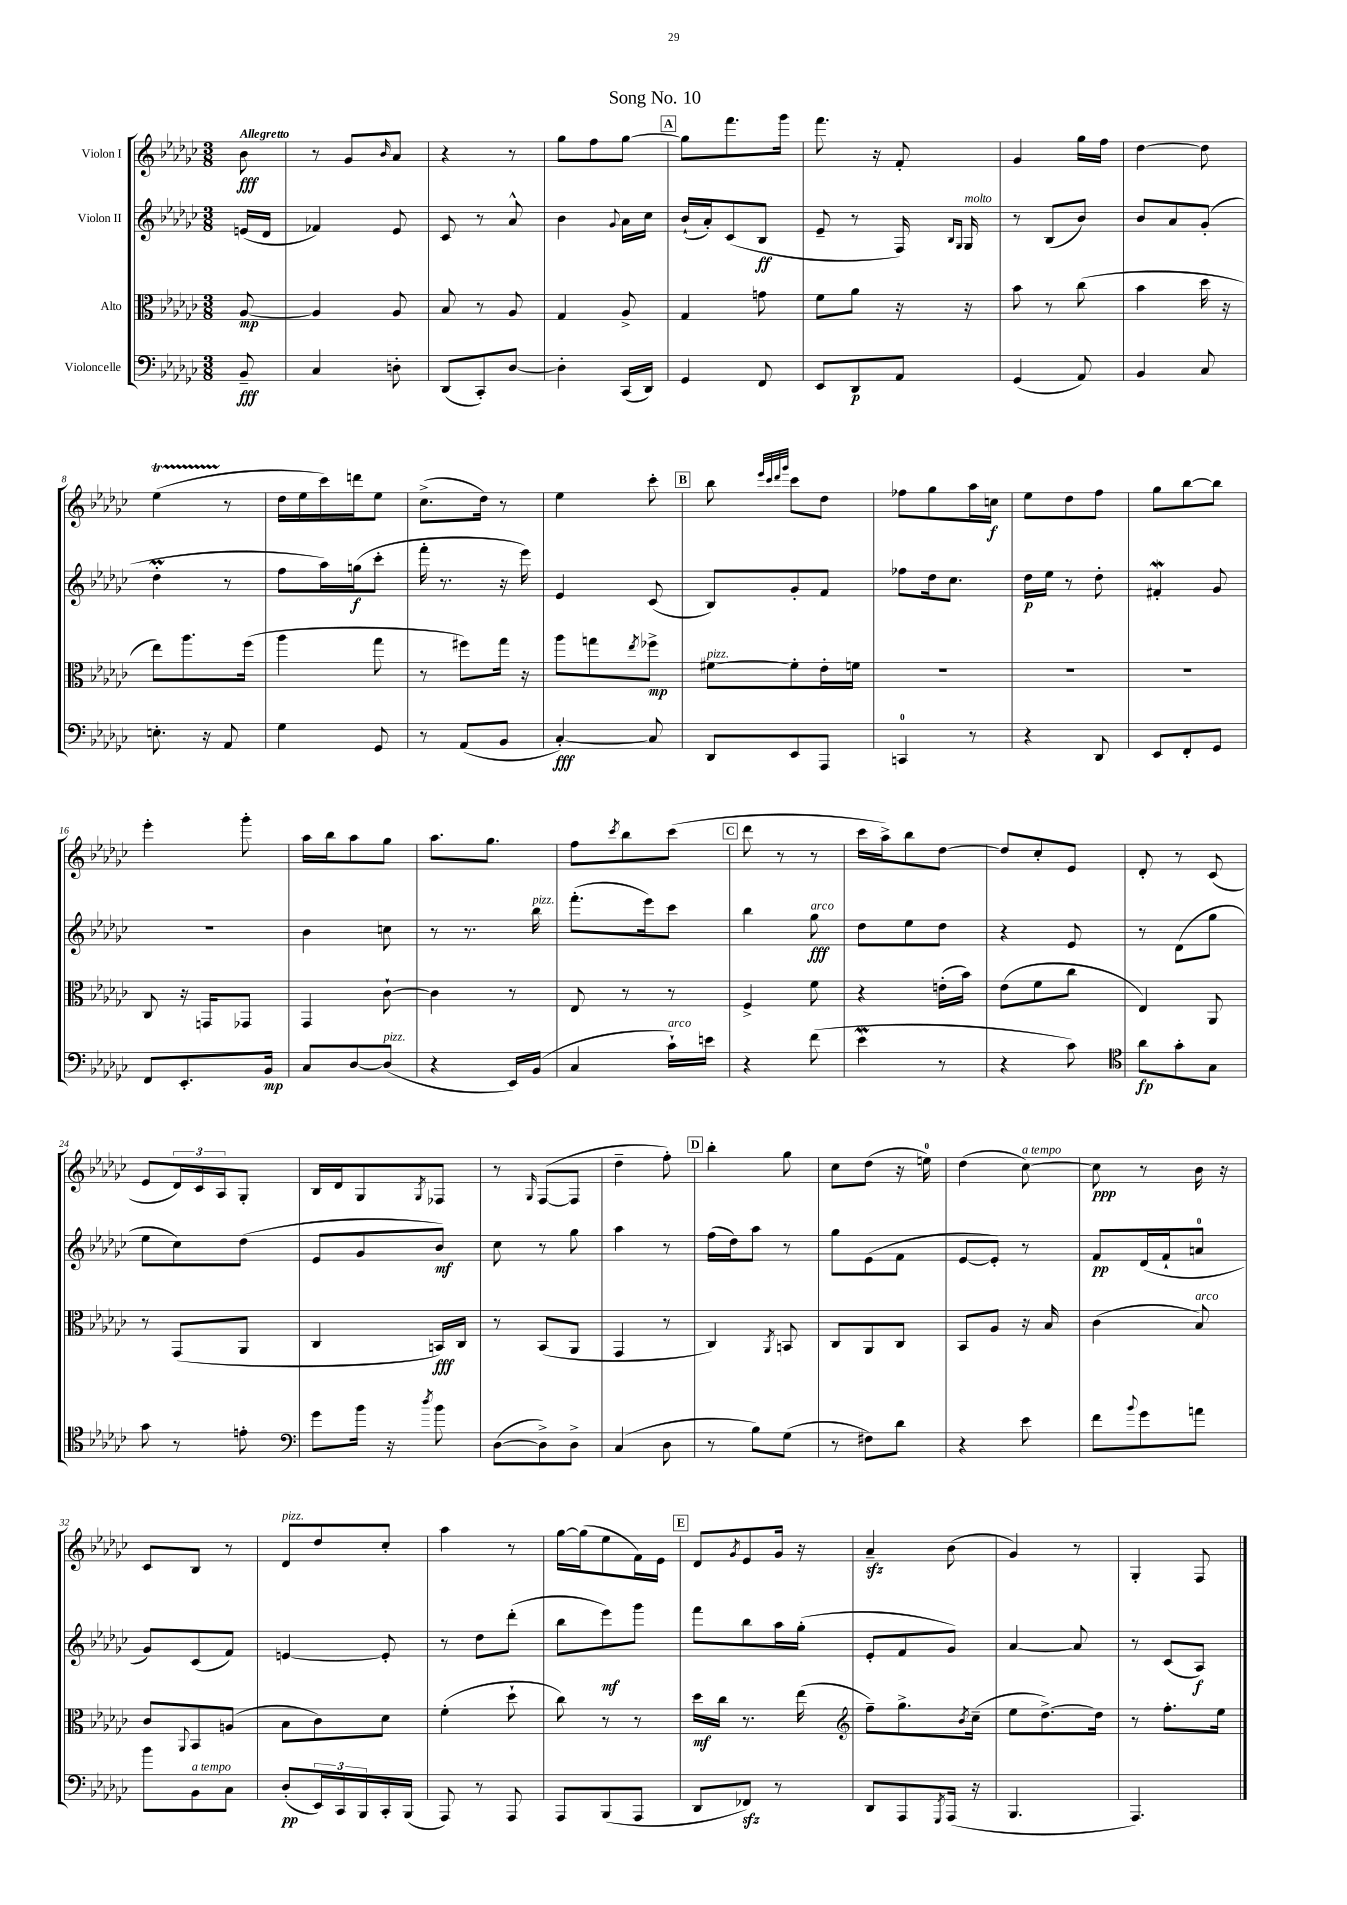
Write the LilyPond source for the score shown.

\header { title = "Song No. 10" }
<<
\new StaffGroup <<
\new Staff = "s0" \with { instrumentName = "Violon I" } {
    \clef treble \key ges \major \numericTimeSignature \time 3/8 \partial 8 \tempo "Allegretto"
    bes'8\fff |
    r8 ges'8 \grace { bes'16 } aes'8 |
    r4 r8 |
    ges''8 f''8 ges''8~ |
    \mark \markup { \box "A" } ges''8 f'''8. ges'''16 |
    f'''8. r16 f'8-. |
    ges'4 ges''16 f''16 |
    des''4~ des''8 |
    ees''4\startTrillSpan( r8\stopTrillSpan |
    des''16 ees''16 ces'''16) d'''16 ees''8 |
    ces''8.->( des''16) r8 |
    ees''4 ces'''8-. |
    \mark \markup { \box "B" } bes''8 \grace { ees'''32 ces'''32 des'''32 ges'''32 } ces'''8 des''8 |
    fes''8 ges''8 aes''16 c''16\f |
    ees''8 des''8 f''8 |
    ges''8 bes''8~ bes''8 |
    ees'''4-. ges'''8-. |
    aes''16 bes''16 aes''8 ges''8 |
    aes''8. ges''8. |
    f''8 \acciaccatura { ces'''8 } bes''8 ces'''8( |
    \mark \markup { \box "C" } des'''8 r8 r8 |
    ces'''16 aes''16->) bes''8 des''8~ |
    des''8 ces''8-. ees'8 |
    des'8-. r8 ces'8( |
    ees'8 \tuplet 3/2 { des'16) ces'16 aes16 } ges8-. |
    bes16 des'16 ges8 \acciaccatura { ges8 } fes8 |
    r8 \grace { ges16 } f8~( f8 |
    des''4-- f''8-.) |
    \mark \markup { \box "D" } bes''4-. ges''8 |
    ces''8 des''8( r16 e''16-0) |
    des''4( ces''8~^\markup { \italic "a tempo" }) |
    ces''8\ppp r8 bes'16 r16 |
    ces'8 bes8 r8 |
    des'8^\markup { \italic "pizz." } des''8 ces''8-. |
    aes''4 r8 |
    ges''16~ ges''16( ees''8 f'16) ees'16 |
    \mark \markup { \box "E" } des'8 \acciaccatura { ges'8 } ees'8 ges'16 r16 |
    aes'4--\sfz bes'8( |
    ges'4) r8 |
    ges4-. f8 \bar "|." |
}
\new Staff = "s1" \with { instrumentName = "Violon II" } {
    \clef treble \key ges \major \numericTimeSignature \time 3/8 \partial 8
    e'16( des'16 |
    fes'4) ees'8 |
    ces'8 r8 aes'8-^ |
    bes'4 \appoggiatura { ges'8 } aes'16 ces''16 |
    \mark \markup { \box "A" } bes'16-!( aes'16-.) ces'8( bes8\ff |
    ees'8-- r8 f16) \grace { bes16 ges16 } ges16^\markup { \italic "molto" } |
    r8 bes8( bes'8) |
    bes'8 aes'8 ges'8-.( |
    des''4-.\prall r8 |
    f''8 aes''16) g''16\f( ces'''8-. |
    f'''16-. r8. r16 ees'''16) |
    ees'4 ces'8( |
    \mark \markup { \box "B" } bes8) ges'8-. f'8 |
    fes''8 des''16 ces''8. |
    des''16\p ees''16 r8 des''8-. |
    fis'4-.\mordent ges'8 |
    R4. |
    bes'4 c''8 |
    r8 r8. bes''16^\markup { \italic "pizz." } |
    f'''8.-.( ees'''16) ces'''8 |
    \mark \markup { \box "C" } bes''4 ges''8\fff^\markup { \italic "arco" } |
    des''8 ees''8 des''8 |
    r4 ees'8 |
    r8 des'8( ges''8 |
    ees''8 ces''8) des''8( |
    ees'8 ges'8 bes'8\mf) |
    ces''8 r8 ges''8 |
    aes''4 r8 |
    \mark \markup { \box "D" } f''16( des''16) aes''8 r8 |
    ges''8 ees'8( f'8 |
    ees'8~ ees'8-.) r8 |
    f'8\pp des'16( f'16-! a'8-0 |
    ges'8) ces'8( f'8) |
    e'4~ e'8-. |
    r8 des''8 des'''8-.( |
    bes''8 ees'''8\mf) ges'''8 |
    \mark \markup { \box "E" } f'''8 bes''8 aes''16 ges''16-.( |
    ees'8-. f'8 ges'8) |
    aes'4~ aes'8 |
    r8 ces'8( aes8\f) \bar "|." |
}
\new Staff = "s2" \with { instrumentName = "Alto" } {
    \clef alto \key ges \major \numericTimeSignature \time 3/8 \partial 8
    aes8~\mp |
    aes4 aes8 |
    bes8 r8 aes8 |
    ges4 aes8-> |
    \mark \markup { \box "A" } ges4 g'8 |
    f'8 aes'8 r16 r16 |
    bes'8 r8 ces''8( |
    bes'4 des''16 r16 |
    ees''8) aes''8. f''16( |
    aes''4 ges''8 |
    r8 fis''8) ges''16 r16 |
    aes''8 g''8 \acciaccatura { ees''8 } fes''8->\mp |
    \mark \markup { \box "B" } fis'8~^\markup { \italic "pizz." } fis'8-. ees'16-. f'16 |
    R4. |
    R4. |
    R4. |
    ces8 r16 g,16 ges,8 |
    ges,4 ces'8~-! |
    ces'4 r8 |
    ees8 r8 r8 |
    \mark \markup { \box "C" } f4-> f'8 |
    r4 e'16-.( bes'16) |
    ees'8( f'8 ces''8 |
    ees4) aes,8 |
    r8 ges,8( aes,8 |
    ces4 b,16\fff) ces16 |
    r8 bes,8( aes,8 |
    ges,4 r8 |
    \mark \markup { \box "D" } ces4) \acciaccatura { aes,8 } b,8 |
    ces8 aes,8 ces8 |
    bes,8 aes8 r16 bes16 |
    ces'4( bes8^\markup { \italic "arco" }) |
    ces'8 \appoggiatura { aes,8 } bes,8 a8( |
    bes8 ces'8) des'8 |
    f'4-.( des''8-! |
    ces''8) r8 r8 |
    \mark \markup { \box "E" } des''16\mf ces''16 r8. ees''16( |
    \clef treble f''8--) ges''8.-> \acciaccatura { bes'8 } ces''16--( |
    ees''8 des''8.~->) des''16 |
    r8 f''8.-. ees''16 \bar "|." |
}
\new Staff = "s3" \with { instrumentName = "Violoncelle" } {
    \clef bass \key ges \major \numericTimeSignature \time 3/8 \partial 8
    bes,8--\fff |
    ces4 d8-. |
    des,8( ces,8-.) des8~ |
    des4-. ces,16( des,16) |
    \mark \markup { \box "A" } ges,4 f,8 |
    ees,8 des,8\p aes,8 |
    ges,4( aes,8) |
    bes,4 ces8 |
    e8.-. r16 aes,8 |
    ges4 ges,8 |
    r8 aes,8( bes,8 |
    ces4~-.\fff) ces8 |
    \mark \markup { \box "B" } des,8 ees,8 aes,,8 |
    c,4-0 r8 |
    r4 des,8 |
    ees,8 f,8-. ges,8 |
    f,8 ees,8.-. bes,16\mp |
    ces8 des8~ des8^\markup { \italic "pizz." }( |
    r4 ees,16) bes,16( |
    ces4 ces'16-!^\markup { \italic "arco" }) e'16 |
    \mark \markup { \box "C" } r4 f'8( |
    ees'4\mordent r8 |
    r4 ces'8) |
    \clef tenor aes'8\fp ges'8-. ges8 |
    ges'8 r8 e'8-. |
    \clef bass ges'8 bes'16 r16 \acciaccatura { des''8 } bes'8 |
    des8~( des8->) des8-> |
    ces4( des8 |
    \mark \markup { \box "D" } r8 bes8) ges8( |
    r8 fis8) des'8 |
    r4 ees'8 |
    f'8 \appoggiatura { bes'8 } ges'8 a'8 |
    bes'8 bes,8^\markup { \italic "a tempo" } ces8 |
    des8-.\pp( \tuplet 3/2 { ees,16) ces,16 bes,,16 } ces,16-. bes,,16( |
    aes,,8) r8 aes,,8 |
    aes,,8 bes,,8( aes,,8 |
    \mark \markup { \box "E" } des,8 fes,8\sfz) r8 |
    des,8 aes,,8 \acciaccatura { ges,,8 } aes,,16( r16 |
    bes,,4. |
    aes,,4.) \bar "|." |
}
>>
>>
